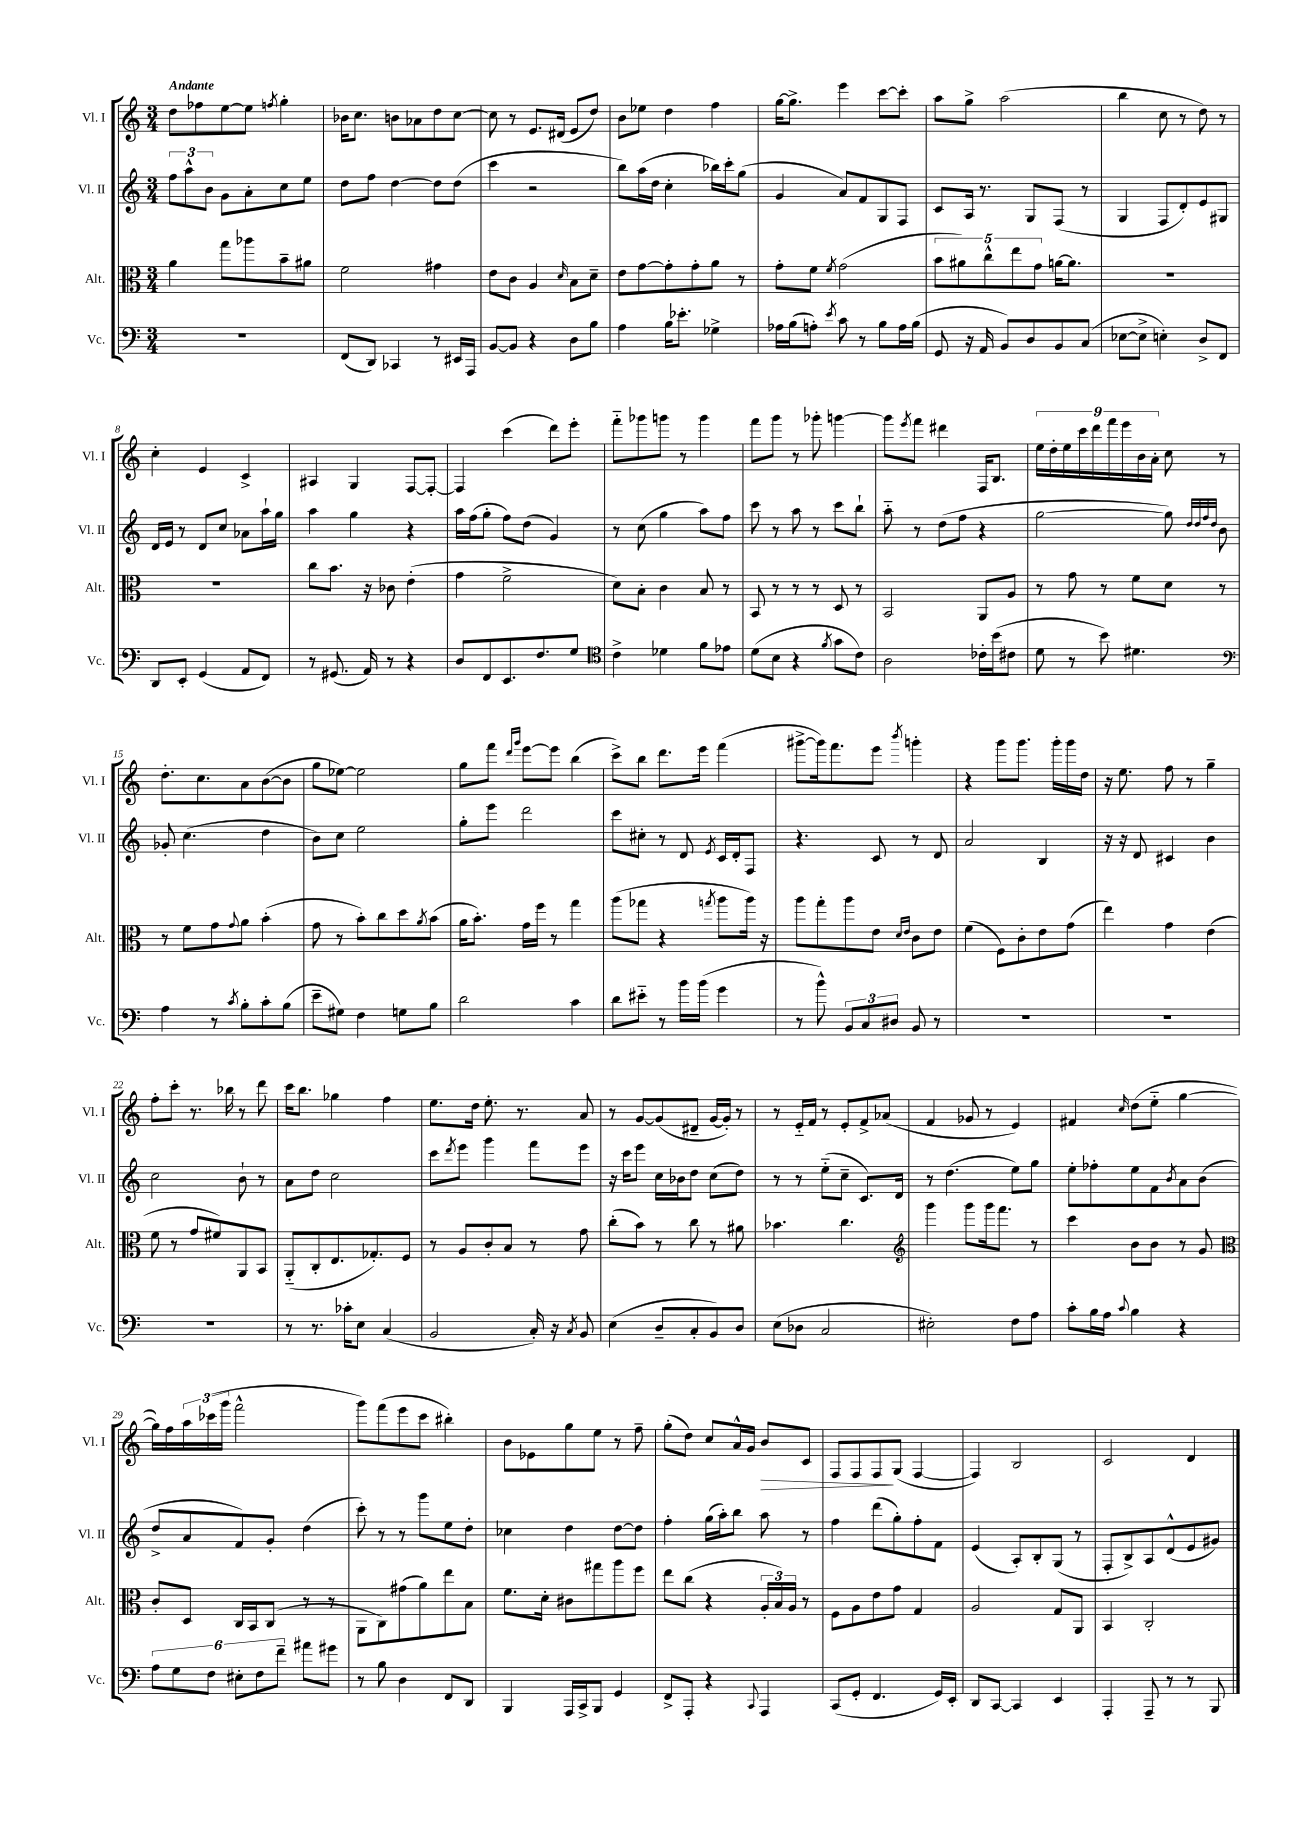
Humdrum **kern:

**kern	**kern	**kern	**kern
*staff4	*staff3	*staff2	*staff1
*clefF4	*clefC3	*clefG2	*clefG2
*k[]	*k[]	*k[]	*k[]
*M3/4	*M3/4	*M3/4	*M3/4
2.r	4a\	12ff\L	8dd\L
.	.	12aa^^\	.
.	.	.	8ff-\
.	.	12b\J	.
.	8gg\L	8g\L	[8ee\
.	8aa-\	8a'\	8ee\]J
.	.	.	8qff/
.	8b~\	8cc\	4gg'\
.	8a#\J	8ee\J	.
=	=	=	=
(8FF/L	2f\	8dd\L	16b-\LK
.	.	.	8.cc\J
8DD/J)	.	8ff\J	.
4CC-/	.	[4dd\	8b\L
.	.	.	8a-\
8r	4g#\	8dd\]L	8dd\
16EE#/LL	.	(8dd\J	[8cc\J
16AAA/JJ	.	.	.
=	=	=	=
[8BB/L	8e\L	4ccc\	8cc\]
8BB/]J	8c\J	.	8r
4r	4A/	2r	8.e/L
.	.	.	(16d#/Jk
.	16qqd/	.	.
8D\L	8B\L	.	8e/L
8B\J	8d~\J	.	8dd/J)
=	=	=	=
4A\	8e\L	8bb\L)	8b\L
.	[8g\	(16aa\L	8ee-\J
.	.	16dd\JJ	.
16B\LK	8g'\]	4cc'\	4dd\
8.e-'\J	.	.	.
.	8g'\	.	.
4G-^\	8a\J	16bb-\LL)	4ff\
.	.	16ccc'\J	.
.	8r	(8gg\J	.
=	=	=	=
16A-\LL	8g'\L	4g/	[16gg\LK
(16B\J	.	.	8.gg^\]J
8A'\J)	8f\J	.	.
8qe/	8qf/	.	.
8c\	(2g\	8a/L)	4eee\
8r	.	8f/	.
8B\L	.	8G/	[8ccc\L
16A\L	.	8F/J	8ccc'\]J
(16B\JJ	.	.	.
=	=	=	=
8GG/	10b\L	8c/L	8aa\L
.	10a#\)	.	.
16r	.	16A/Jk	8gg^\J
16AA/	.	8.r	.
.	10cc^^\	.	.
8BB/L)	.	.	(2aa\
.	10ee\	.	.
8D/	.	8G/L	.
.	10g\J	.	.
8BB/	[16a\LK	(8F/J	.
.	8.a\]J	.	.
(8C/J	.	8r	.
=	=	=	=
[8E-\L	2.r	4G/	4bb\
8E-^\]J	.	.	.
4E'\)	.	8F/L	8cc\
.	.	8d'/)	8r
8D^/L	.	8e/	8dd\)
8FF/J	.	8G#/J	8r
=	=	=	=
8DD/L	2.r	16d/LL	4cc'\
.	.	16e/JJ	.
8EE'/J	.	8r	.
(4GG/	.	8d/L	4e/
.	.	8cc/J	.
8AA/L	.	8a-\L	4c^/
8FF/J)	.	16aa`\L	.
.	.	16gg\JJ	.
=	=	=	=
8r	8cc\L	4aa\	4A#/
(8.GG#/	8.b\J	.	.
.	.	4gg\	4G/
16AA/)	16r	.	.
8r	8c-\	.	.
4r	(4e'\	4r	[8F/L
.	.	.	8F'/_J
=	=	=	=
8D/L	4g\	16aa\LL	4F/]
.	.	(16ff\J	.
8FF/	.	8gg'\J	.
8.EE/	2f^\	8ff\L)	(4ccc\
.	.	(8dd\J	.
8.F/	.	.	.
.	.	4g/)	8ddd\L)
8G/J	.	.	8eee'\J
=	=	=	=
*clefC4	*	*	*
4c^\	8d\L)	8r	8fff'~\L
.	8B'\J	(8cc\	8ggg-\
4d-\	4c\	4gg\	8ggg\J
.	.	.	8r
8f\L	8B/	8aa\L)	4ggg\
8e-\J	8r	8ff\J	.
=	=	=	=
(8d\L	8BB/	8ccc\	8fff\L
8B\J	8r	8r	8ggg\J
4r	8r	8aa\	8r
.	8r	8r	8ggg-'\
8qf/	.	.	.
8g\L	8D/	8ccc\L	[4ggg\
8c\J)	8r	8bb`\J	.
=	=	=	=
2A\	2BB/	8aa'~\	8ggg\]L
.	.	.	8qeee/
.	.	8r	8fff\J
.	.	(8dd\L	4ddd#\
.	.	8ff\J	.
16c-'\LL	8AA/L	4r	16F/LK
(16b\J	.	.	8.B/J
8c#\J	8A/J	.	.
=	=	=	=
8d\	8r	[2gg\	18ee\LL
.	.	.	18dd'\
.	.	.	18ee\
8r	8g\	.	.
.	.	.	18ccc\
.	.	.	18ddd\
8b\)	8r	.	.
.	.	.	18fff\
.	.	.	18eee\
4.d#\	8f\L	.	.
.	.	.	18b\
.	.	.	18a'\JJ
.	8d\J	8gg\])	8cc\
.	.	32qqdd/LLL	.
.	.	32qqdd/	.
.	.	32qqff/	.
.	.	32qqdd/JJJ	.
.	8r	8b\	8r
=	=	=	=
*clefF4	*	*	*
4A\	8r	8g-'/	8.dd'\L
.	8f\L	(4.cc\	.
.	.	.	8.cc\
8r	8g\	.	.
8qc/	8qqg/	.	.
8B'\L	8a\J	.	8a\
8c'\	(4b'\	4dd\	([8b\
(8B\J	.	.	8b\]J
=	=	=	=
8e~\L	8g\	8b\L)	8gg\L
8G#\J)	8r	8cc\J	[8ee-\J)
4F\	8b'\L)	2ee\	2ee-\]
.	8cc\	.	.
8G\L	8dd\	.	.
.	8qa/	.	.
8B\J	(8b\J	.	.
=	=	=	=
2d\	16a\LK	8gg'\L	8gg\L
.	8.b'\J)	.	.
.	.	8eee\J	8fff\J
.	.	.	16qqddd/LL
.	.	.	16qqggg/JJ
.	16g\LL	2ddd\	[8eee\L
.	16ff\JJ	.	.
.	8r	.	8eee\]J
4c\	4gg\	.	(4bb\
=	=	=	=
8d\L	(8aa\L	8ccc\L	8ccc^\L)
8e#'~\J	8gg-\J	8cc#'\J	8bb\J
8r	4r	8r	8.ddd\L
16b\LL	.	8d/	.
(16b\JJ	.	.	16eee\Jk
.	8qgg/	8qe/	.
4g\	8aa\L	16c/LL	(4fff\
.	.	16d'/J	.
.	16aa\Jk)	8F/J	.
.	16r	.	.
=	=	=	=
8r	8aa\L	4.r	[8ggg#^\L
8b^^\)	8gg'\	.	16ggg#\]k)
.	.	.	8.fff\
12BB/L	8aa\	.	.
12C/	.	.	.
.	8e\J	8c/	8eee\J
12D#/J	.	.	.
.	16qqd/LL	.	.
.	16qqe/JJ	.	8qbbb/
8BB/	8c\L	8r	4ggg'\
8r	8e\J	8d/	.
=	=	=	=
2.r	(4f\	2a/	4r
.	8F\L)	.	8ggg\L
.	8c'\	.	8.ggg\J
.	8e\	4B/	.
.	.	.	16ggg'\LL
.	(8g\J	.	16ggg\
.	.	.	16dd\JJ
=	=	=	=
2.r	4ee\)	16r	16r
.	.	16r	8.ee\
.	.	8d/	.
.	4g\	4c#/	8ff\
.	.	.	8r
.	(4e\	4b\	4gg~\
=	=	=	=
2.r	8f\	2cc\	8ff'\L
.	8r	.	8ccc'\J
.	8g/L	.	8.r
.	8f#/)	.	.
.	.	.	16bb-\
.	8AA/	8b`\	8r
.	8BB/J	8r	8ddd\
=	=	=	=
8r	(8AA'~/L	8a\L	16ccc\LK
.	.	.	8.bb\J
8.r	8C'/	8dd\J	.
.	8.E/	2cc\	4gg-\
16c-'\LK	.	.	.
8E\J	.	.	.
.	8.G-'/)	.	.
(4C/	.	.	4ff\
.	8F/J	.	.
=	=	=	=
2BB/	8r	8ccc\L	8.ee\L
.	.	8qddd/	.
.	8A/L	8eee\J	.
.	.	.	16dd\Jk
.	8c'/	4ggg\	8.ee'\
.	8B/J	.	.
.	.	.	8.r
16C'/)	8r	8fff\L	.
16r	.	.	.
8qC/	.	.	.
8BB/	8g\	8eee\J	8a/
=	=	=	=
(4E\	(8cc'\L	16r	8r
.	.	16ccc\LK	.
.	8b\J)	8eee\J	[8g/L
8D~/L	8r	16cc\LL	(8g/]
.	.	16b-\J	.
8C'/	8cc\	8dd\J	8d#~/J
8BB/)	8r	(8cc\L	[16g/LL
.	.	.	16g'/]JJ)
8D/J	8a#\	8dd\J)	8r
=	=	=	=
(8E\L	4.b-\	8r	8r
8D-\J	.	8r	16e'~/LL
.	.	.	16f/JJ
2C/	.	(8ee'~\L	8r
.	4.cc\	8cc~\J	8e'/L
.	.	8.c/L)	8f^/
.	.	.	(8a-/J
.	.	16d/Jk	.
=	=	=	=
*	*clefG2	*	*
2E#'\)	4ggg\	8r	4f/
.	.	(4.dd\	.
.	8ggg\L	.	8g-/
.	16ggg\k	.	8r
.	8.fff\J	.	.
8F\L	.	8ee\L)	4e/)
8A\J	8r	8gg\J	.
=	=	=	=
8c'\L	4ccc\	8ee'\L	4f#/
16B\L	.	8ff-'\	.
16A\JJ	.	.	.
8qqc/	.	.	16qqcc/
4B\	8b\L	8ee\	(8dd\L
.	8b\J	8f\	8ee'~\J
.	.	8qb/	.
4r	8r	8a\	[4gg\
.	8g/	(8b\J	.
=	=	=	=
*	*clefC3	*	*
12A\L	8c'/L	8dd^/L	16gg\]LL)
.	.	.	16ff\
12G\	.	.	.
.	8D/J	8a/	24aa\
12F\J	.	.	(24ccc-\
.	.	.	24ggg\JJ
12E#'\L	16C/LL	8f/)	2fff^^\
.	16BB/J	.	.
12F\	.	.	.
.	(8C/J	8g'/J	.
12f~\J	.	.	.
8a#\L	8r	(4dd\	.
8g#\J	8r	.	.
=	=	=	=
8r	8AA\L	8ccc'\)	8ggg\L)
8B\	8C\)	8r	(8fff\
4D\	(8g#\	8r	8eee\
.	8a\)	8ggg\L	8ccc\J
8FF/L	8ee\	8ee\	4bb#'\)
8DD/J	8B\J	8dd'\J	.
=	=	=	=
4BBB/	8.f\L	4cc-\	8b\L
.	.	.	8e-\
.	16d'\Jk	.	.
16AAA/LL	8c#\L	4dd\	8gg\
16CC^/J	.	.	.
8BBB/J	8gg#\	.	8ee\J
4GG/	8aa\	[8dd\L	8r
.	8ff\J	8dd\]J	8ff~\
=	=	=	=
8FF^/L	8ee\L	4ff'\	(8gg'\L
8AAA'/J	(8cc\J	.	8dd\J)
4r	4r	(16gg\LL	8cc/L
.	.	16aa'\J)	.
.	.	8bb\J	16a^^/L
.	.	.	16g/JJ
8qqCC/	.	.	.
4AAA/	24A'/LL	8aa\	8b/L
.	24B/)	.	.
.	24A/JJ	.	.
.	8r	8r	8c/J
=	=	=	=
(8CC/L	8F\L	4ff\	8F/L
8GG'/J	8A\	.	8F/
4.FF/	8e\	(8ddd\L	8F/
.	8g\J	8gg'\)	(8G/J
.	4G/	8ff'\	[4F/
16GG/LL)	.	8f\J	.
16EE'/JJ	.	.	.
=	=	=	=
8DD/L	2A/	(4e/	4F/])
[8CC/J	.	.	.
4CC/]	.	8A'/L)	2B/
.	.	8B'/	.
4EE/	8G/L	(8G/J	.
.	8AA/J	8r	.
=	=	=	=
4AAA'/	4BB/	8F'/L	2c/
.	.	8B^/)	.
8AAA~/	2C'/	8A/	.
8r	.	(8d^^/	.
8r	.	8e/	4d/
8BBB/	.	8g#/J)	.
==	==	==	==
*-	*-	*-	*-
